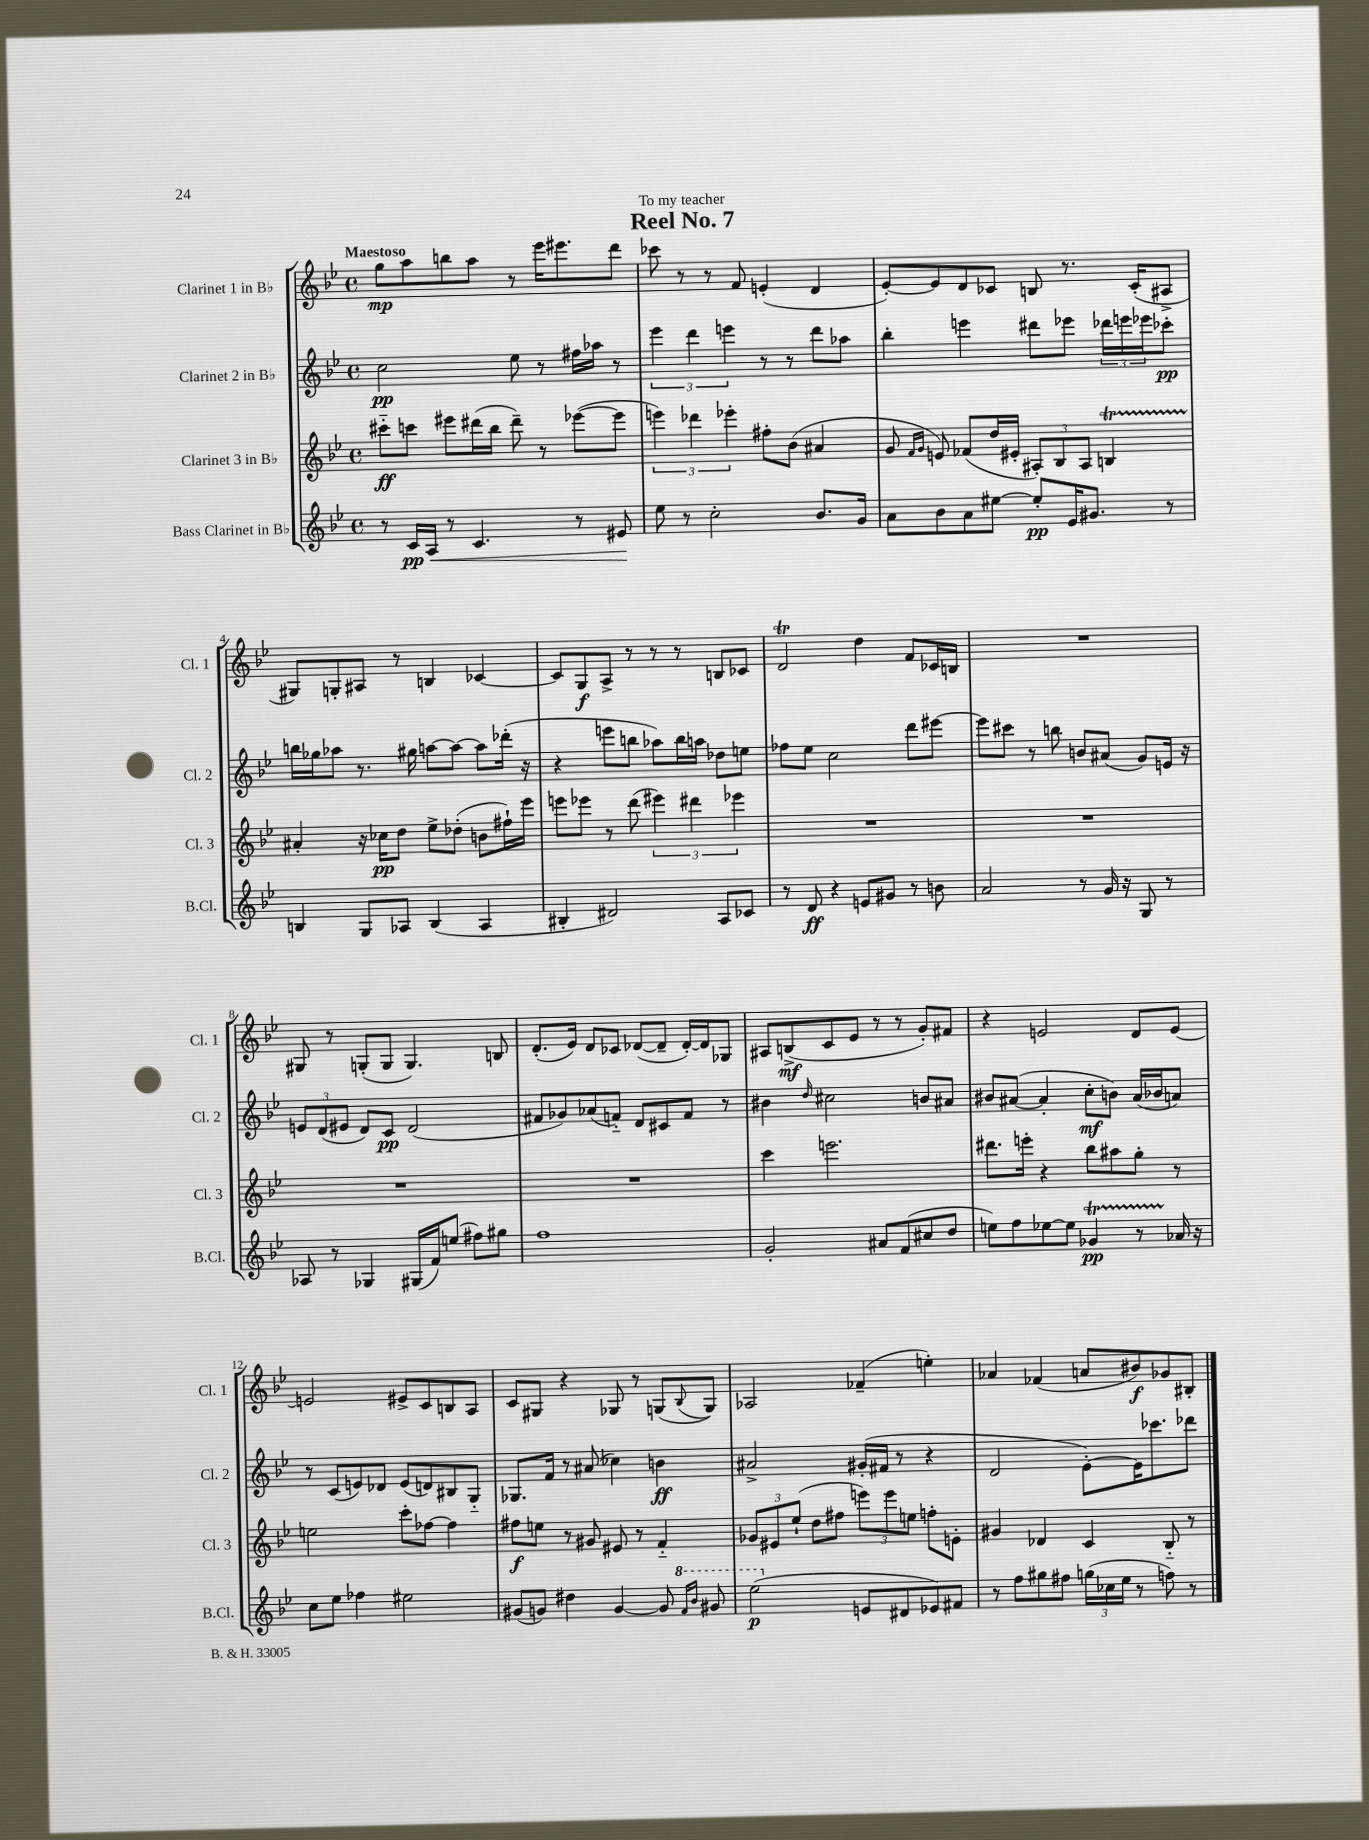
\header { title = "Reel No. 7" dedication = "To my teacher" }
<<
\new StaffGroup <<
\new Staff = "s0" \with { instrumentName = "Clarinet 1 in Bb" shortInstrumentName = "Cl. 1" } {
    \clef treble \key bes \major \defaultTimeSignature \time 4/4 \tempo "Maestoso"
    g''8\mp a''8 b''8 a''8 r8 ees'''16 eis'''8. d'''8 |
    ces'''8 r8 r8 f'8 e'4-.( d'4 |
    ees'8~-.) ees'8 d'8 ces'8 b8 r8. ces'16-.( ais8-> |
    gis8) g8-. ais8 r8 b4 ces'4~ |
    ces'8 g8\f a8-> r8 r8 r8 b8 ces'8 |
    d'2\trill d''4 f'8 ces'16 b16 |
    R1 |
    gis8 r8 g8-.( g8 g4.) b8 |
    d'8.-.( ees'16) d'8 ces'8 des'8~( des'8-- des'16~-.) des'16 ges8 |
    ais8 b8->\mf( c'8 ees'8 r8 r8 g'8-.) fis'8 |
    r4 e'2 d'8 e'8~ |
    e'2 eis'8-> c'8 b8 a8 |
    c'8 gis8 r4 ges8 r8 g8( \appoggiatura { bes8 } g8) |
    aes2 fes'4--( e''4-.) |
    aes'4 fes'4( a'8 bis'8\f) ges'8 bis8-. \bar "|." |
}
\new Staff = "s1" \with { instrumentName = "Clarinet 2 in Bb" shortInstrumentName = "Cl. 2" } {
    \clef treble \key bes \major \defaultTimeSignature \time 4/4
    c''2\pp ees''8 r8 fis''16 aes''16 r8 |
    \tuplet 3/2 { ees'''4 d'''4 e'''4 } r8 r8 d'''8 aes''8 |
    bes''4-. e'''4 dis'''8 ees'''8 \tuplet 3/2 { des'''16 e'''16 ees'''16 } ces'''8-.\pp |
    b''16 ges''16 aes''8 r8. gis''16 a''8~ a''8~ a''8 des'''16-.( r16 |
    r4 e'''8 b''8 aes''8) b''16 a''16 des''8 e''8 |
    fes''8 ees''8 c''2 d'''8 eis'''8~ |
    eis'''8 cis'''8 r8 b''8 b'8 ais'8( g'8) e'16 r16 |
    \tuplet 3/2 { e'8 d'8( eis'8 } d'8) c'8\pp d'2( |
    fis'8 ges'8) aes'8( f'8-_) d'8 cis'8 f'8 r8 |
    bis'4 \grace { d''16 } cis''2 b'8 ais'8 |
    bis'8 ais'8~( ais'4-. c''8-.\mf b'8) ais'16( bes'16 a'8) |
    r8 c'8( e'8) des'8 e'8( d'8) bis8 g8-_ |
    ges8. f'16 r8 ais'8( ces''4) b'4\ff |
    ais'2-> gis'16-.( fis'16 r8 r4 |
    d'2 ees'8~-.) ees'16 ces'''8. des'''8 \bar "|." |
}
\new Staff = "s2" \with { instrumentName = "Clarinet 3 in Bb" shortInstrumentName = "Cl. 3" } {
    \clef treble \key bes \major \defaultTimeSignature \time 4/4
    cis'''8-_\ff c'''8 eis'''8 dis'''16( bes''16 dis'''8--) r8 ees'''8~( ees'''8 |
    \tuplet 3/2 { e'''4) des'''4 ees'''4-. } fis''8-. bes'8( ais'4 |
    g'8 \grace { f'16 g'16 } e'8) fes'8( d''16 eis'16-. \tuplet 3/2 { ais8-.) bes8 ais8 } b4\startTrillSpan |
    ais'4-.\stopTrillSpan r16 ces''16\pp d''8 ees''8-> des''8-.( b'8 fis''16-!) ees'''16 |
    e'''8 ees'''8 r8 d'''8( \tuplet 3/2 { eis'''4) dis'''4 ees'''4 } |
    R1 |
    R1 |
    R1 |
    R1 |
    c'''4 e'''2. |
    dis'''8. e'''16-. r4 bes''8 ais''8 g''8-. r8 |
    e''2 c'''8-. fes''8~ fes''4 |
    fis''8\f e''8 r8 gis'8 eis'8 r8 f'4-_ |
    \tuplet 3/2 { ges'8 eis'8 ees''8-!( } d''8 fis''8 \tuplet 3/2 { e'''8) e'''8 e''8 } f''8-. e'8-. |
    gis'4 des'4 c'4 bes8-_ r8 \bar "|." |
}
\new Staff = "s3" \with { instrumentName = "Bass Clarinet in Bb" shortInstrumentName = "B.Cl." } {
    \clef treble \key bes \major \defaultTimeSignature \time 4/4
    r8 c'16\pp\< a16 r8 c'4. r8 eis'8\! |
    ees''8 r8 c''2-. bes'8. g'16 |
    a'8 bes'8 a'8 eis''8~ eis''8-.\pp ees'16 gis'8. r8 |
    b4 g8 aes8 b4( aes4 |
    bis4-. dis'2) a8 ces'8 |
    r8 d'8\ff r4 e'8 gis'8 r8 b'8 |
    a'2 r8 g'16 r16 g8 r8 |
    aes8 r8 ges4 gis16( f'16) e''8( fis''8) gis''8 |
    f''1 |
    g'2-. ais'8 f'8( cis''8 d''8 |
    e''8) f''8 ees''8~ ees''8 ges'4\startTrillSpan\pp r8 aes'16\stopTrillSpan r16 |
    c''8 ees''8 fes''4 eis''2 |
    gis'8( g'8) dis''4 g'4~ g'8 \ottava #1 \grace { f''16 bes''16 } gis''8 |
    ees'''2\p( \ottava #0 e'8 dis'8 ees'8) fis'8 |
    r8 f''8 gis''8 fis''8 \tuplet 3/2 { g''16( ces''16 ees''16 } r8 f''8) r8 \bar "|." |
}
>>
>>
